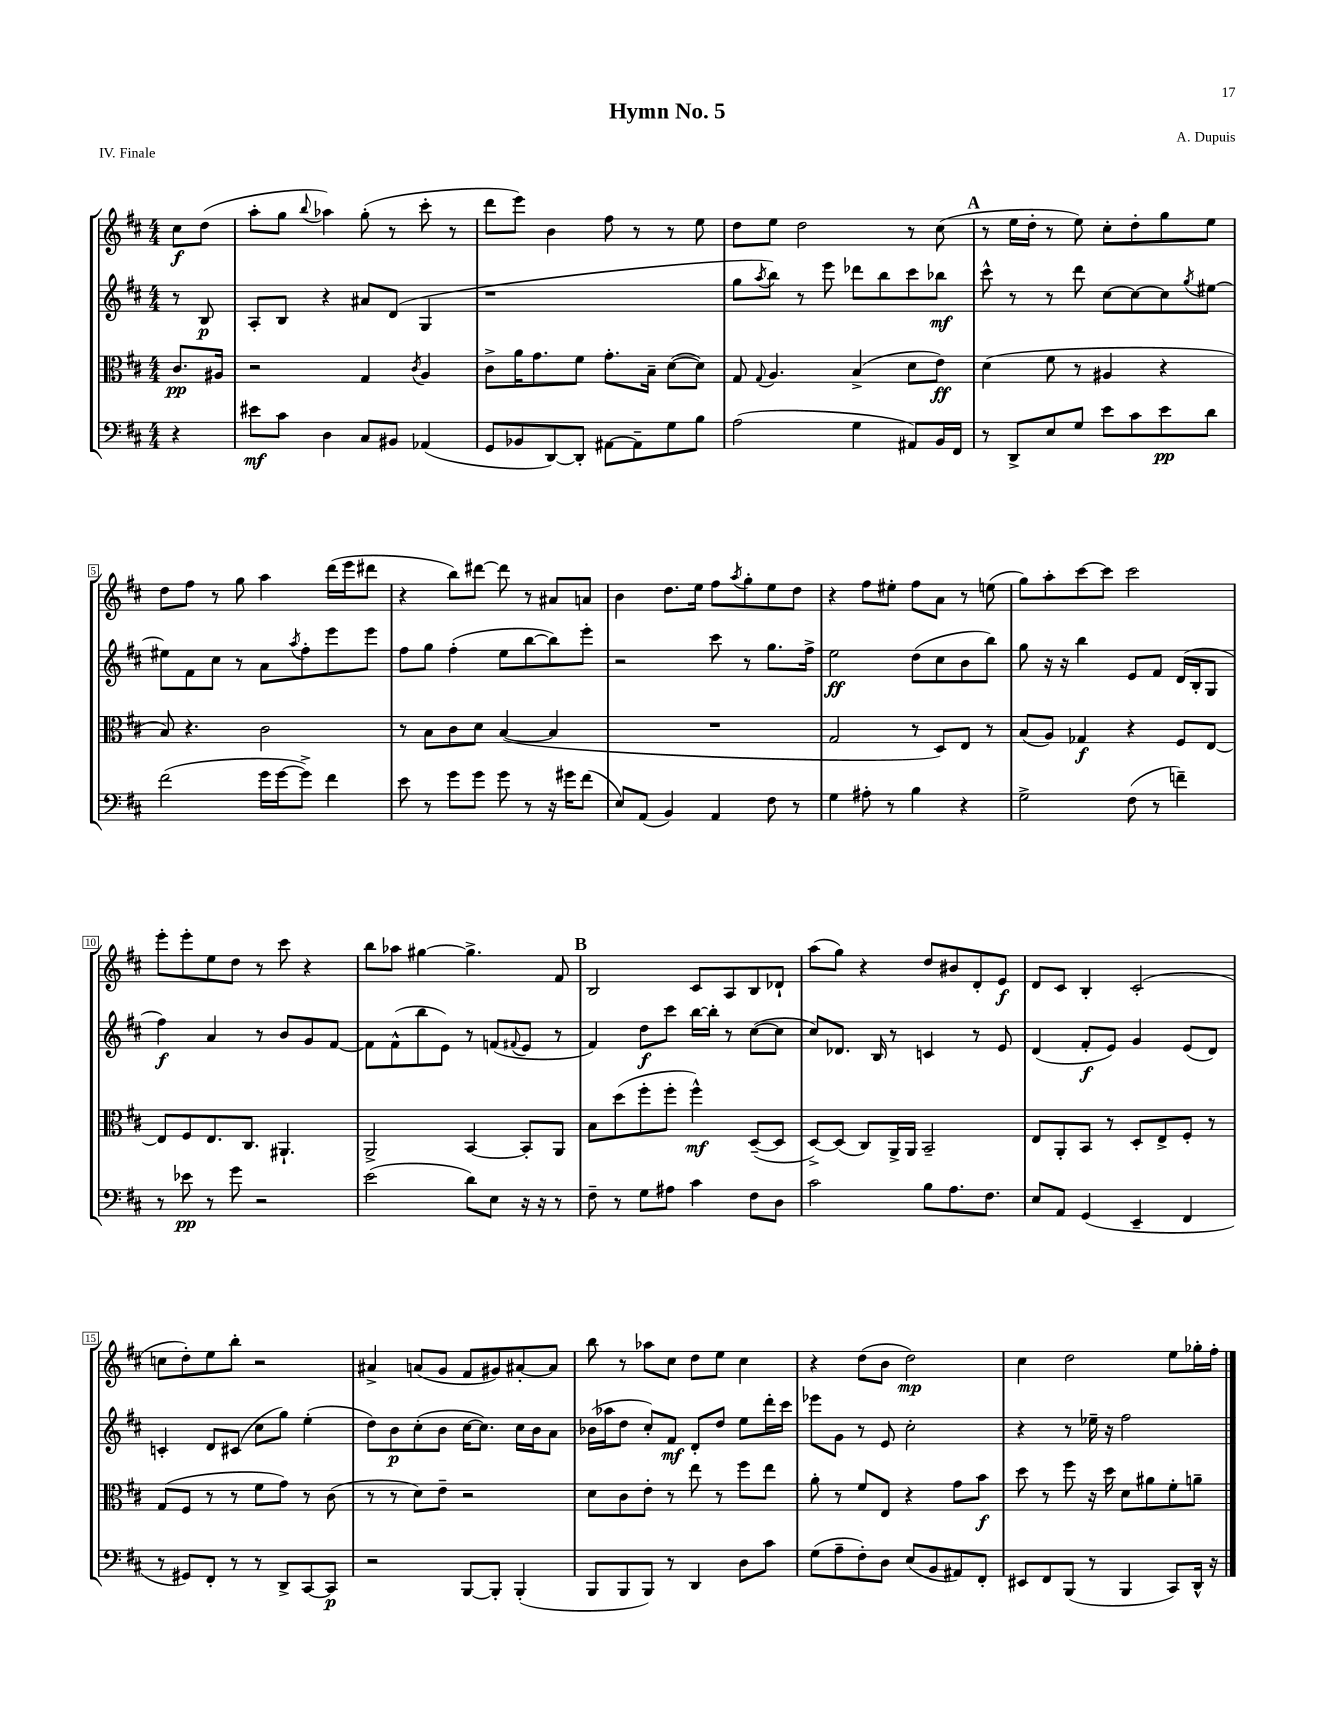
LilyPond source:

\header { title = "Hymn No. 5" composer = "A. Dupuis" piece = "IV. Finale" }
<<
\new StaffGroup <<
\new Staff = "s0" {
    \clef treble \key d \major \numericTimeSignature \time 4/4 \partial 4
    cis''8\f d''8( |
    a''8-. g''8 \appoggiatura { b''8 } aes''4) g''8-.( r8 cis'''8-. r8 |
    d'''8 e'''8) b'4 fis''8 r8 r8 e''8 |
    d''8 e''8 d''2 r8 cis''8( |
    \mark \markup { \bold "A" } r8 e''16 d''16-. r8 e''8) cis''8-. d''8-. g''8 e''8 |
    d''8 fis''8 r8 g''8 a''4 d'''16( e'''16 dis'''8 |
    r4 b''8) dis'''8~ dis'''8 r8 ais'8 a'8 |
    b'4 d''8. e''16 fis''8 \acciaccatura { a''8 } g''8-. e''8 d''8 |
    r4 fis''8 eis''8-. fis''8 a'8 r8 e''8( |
    g''8) a''8-. cis'''8~ cis'''8 cis'''2 |
    e'''8-. e'''8-. e''8 d''8 r8 cis'''8 r4 |
    b''8 aes''8 gis''4~ gis''4.-> fis'8 |
    \mark \markup { \bold "B" } b2 cis'8 a8 b8 des'8-! |
    a''8( g''8) r4 d''8 bis'8 d'8-. e'8\f |
    d'8 cis'8 b4-. cis'2-.( |
    c''8 d''8-.) e''8 b''8-. r2 |
    ais'4-> a'8( g'8 fis'8 gis'8) ais'8~-. ais'8 |
    b''8 r8 aes''8 cis''8 d''8 e''8 cis''4 |
    r4 d''8( b'8 d''2\mp) |
    cis''4 d''2 e''8 ges''16-. fis''16-. \bar "|." |
}
\new Staff = "s1" {
    \clef treble \key d \major \numericTimeSignature \time 4/4 \partial 4
    r8 b8\p |
    a8-. b8 r4 ais'8 d'8( g4 |
    r1 |
    g''8 \acciaccatura { a''8 } b''8) r8 e'''8 des'''8 b''8 cis'''8 bes''8\mf |
    \mark \markup { \bold "A" } cis'''8-^ r8 r8 d'''8 cis''8~ cis''8~ cis''8 \acciaccatura { g''8 } eis''8~ |
    eis''8 fis'8 cis''8 r8 a'8 \acciaccatura { a''8 } fis''8-. e'''8 e'''8 |
    fis''8 g''8 fis''4-.( e''8 b''8~ b''8) e'''8-. |
    r2 cis'''8 r8 g''8. fis''16-> |
    e''2\ff d''8( cis''8 b'8 b''8) |
    g''8 r16 r16 b''4 e'8 fis'8 d'16( b16-. g8 |
    fis''4\f) a'4 r8 b'8 g'8 fis'8~ |
    fis'8 fis'8-^( b''8 e'8) r8 f'8( \appoggiatura { fis'8 } e'8 r8 |
    \mark \markup { \bold "B" } fis'4) d''8\f cis'''8 b''16~ b''16-. r8 cis''8~( cis''8 |
    cis''8) des'8. b16 r8 c'4 r8 e'8 |
    d'4( fis'8-.\f e'8) g'4 e'8( d'8) |
    c'4-. d'8 cis'8( cis''8 g''8) e''4-.( |
    d''8) b'8\p cis''8-.( b'8 cis''16~ cis''8.) cis''16 b'16 a'8 |
    bes'16( aes''16 d''8 cis''8-.) fis'8\mf d'8-. d''8 e''8 d'''16-. cis'''16 |
    ees'''8 g'8 r8 e'8 cis''2-. |
    r4 r8 ees''16-- r16 fis''2 \bar "|." |
}
\new Staff = "s2" {
    \clef alto \key d \major \numericTimeSignature \time 4/4 \partial 4
    cis'8.\pp ais16 |
    r2 g4 \acciaccatura { cis'8 } a4 |
    cis'8-> a'16 g'8. fis'8 g'8.-. b16-- d'8~( d'8) |
    g8 \appoggiatura { g8 } a4. b4->( d'8 e'8\ff) |
    \mark \markup { \bold "A" } d'4( fis'8 r8 ais4 r4 |
    b8) r4. cis'2 |
    r8 b8 cis'8 d'8 b4~( b4 |
    R1 |
    g2 r8 d8) e8 r8 |
    b8( a8) ges4\f r4 fis8 e8~ |
    e8 fis8 e8. cis8. ais,4.-! |
    a,2-> b,4~ b,8-. a,8 |
    \mark \markup { \bold "B" } b8 d''8( fis''8-. fis''8-. fis''4-^\mf) d8~--( d8 |
    d8~->) d8( cis8) a,16-> a,16 b,2-- |
    e8 a,8-. b,8 r8 d8-. e8-> fis8-. r8 |
    g8( fis8 r8 r8 fis'8 g'8) r8 cis'8( |
    r8 r8 d'8) e'8-- r2 |
    d'8 cis'8 e'8-. r8 e''8 r8 fis''8 e''8 |
    a'8-. r8 fis'8 e8 r4 g'8 b'8\f |
    d''8 r8 fis''8 r16 d''16 d'8 ais'8 fis'8-. a'8-- \bar "|." |
}
\new Staff = "s3" {
    \clef bass \key d \major \numericTimeSignature \time 4/4 \partial 4
    r4 |
    eis'8\mf cis'8 d4 cis8 bis,8 aes,4( |
    g,8 bes,8 d,8~) d,8-. ais,8~ ais,8-- g8 b8 |
    a2( g4 ais,8) b,16 fis,16 |
    \mark \markup { \bold "A" } r8 d,8-> e8 g8 e'8 cis'8 e'8\pp d'8 |
    fis'2( g'16 g'16~ g'8->) fis'4 |
    e'8 r8 g'8 g'8 g'8 r8 r16 gis'16 fis'8( |
    e8) a,8( b,4) a,4 fis8 r8 |
    g4 ais8-. r8 b4 r4 |
    g2-> fis8( r8 f'4--) |
    r8 ees'8\pp r8 g'8 r2 |
    e'2( d'8) e8 r16 r16 r8 |
    \mark \markup { \bold "B" } fis8-- r8 g8 ais8 cis'4 fis8 d8 |
    cis'2 b8 a8. fis8. |
    e8 a,8 g,4( e,4-- fis,4 |
    r8 gis,8) fis,8-. r8 r8 d,8-> cis,8~ cis,8\p |
    r2 b,,8~ b,,8-. b,,4-.( |
    b,,8 b,,8 b,,8) r8 d,4 d8 cis'8 |
    g8( a8-- fis8-.) d8 e8( b,8 ais,8) fis,8-. |
    eis,8 fis,8 b,,8( r8 b,,4 cis,8) d,16-^ r16 \bar "|." |
}
>>
>>
\layout { \context { \Score \override BarNumber.stencil = #(make-stencil-boxer 0.1 0.3 ly:text-interface::print) } }
